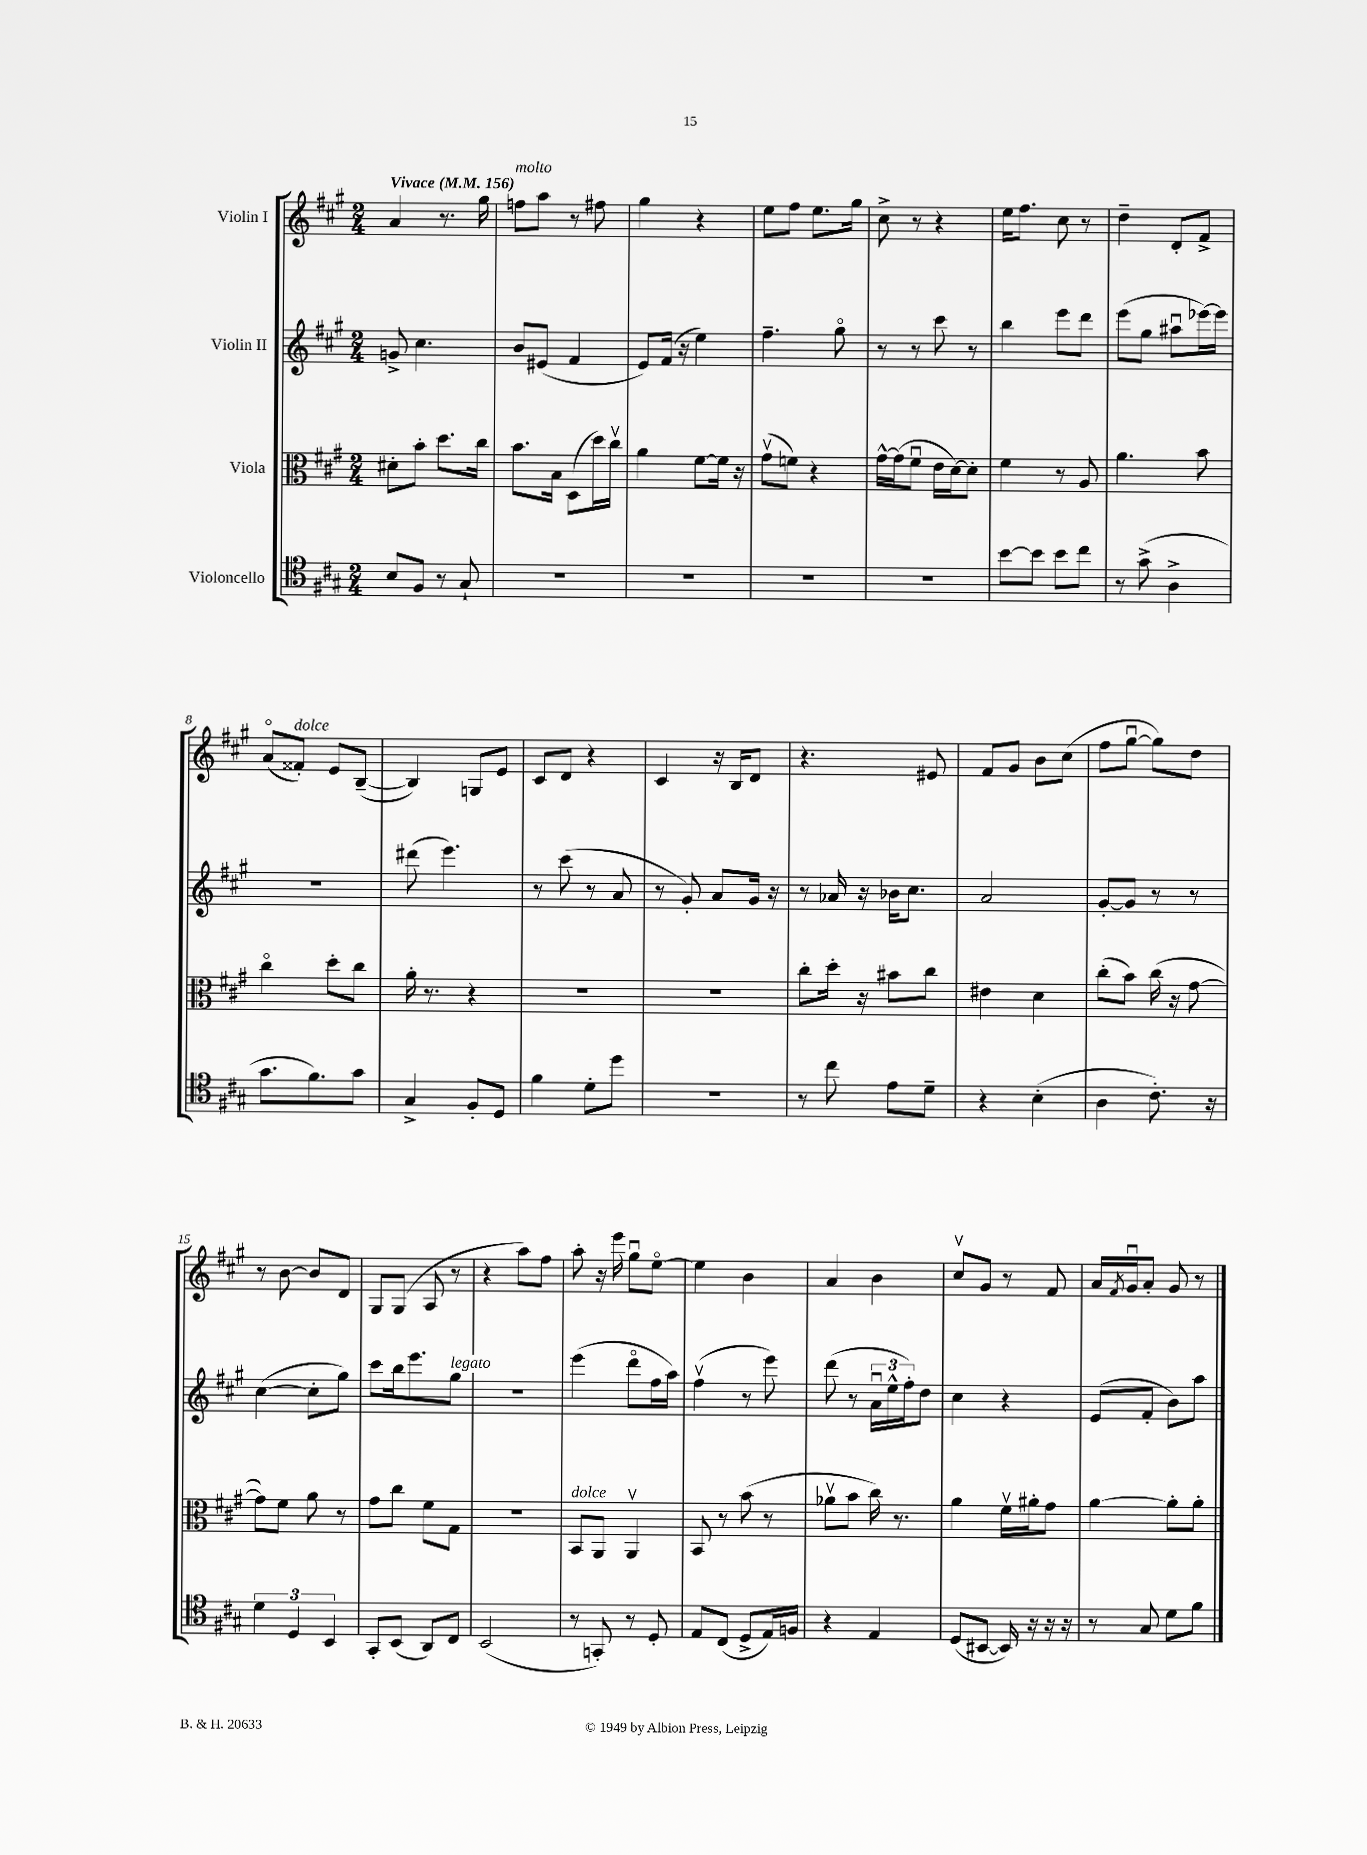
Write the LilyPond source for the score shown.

<<
\new StaffGroup <<
\new Staff = "s0" \with { instrumentName = "Violin I" } {
    \clef treble \key a \major \numericTimeSignature \time 2/4 \tempo "Vivace" 4 = 156
    a'4 r8. gis''16 |
    f''8^\markup { \italic "molto" } a''8 r8 fis''8 |
    gis''4 r4 |
    e''8 fis''8 e''8. gis''16 |
    cis''8-> r8 r4 |
    e''16 fis''8. cis''8 r8 |
    d''4-- d'8-. fis'8-> |
    a'8\flageolet( fisis'8-.^\markup { \italic "dolce" }) e'8 b8~--( |
    b4) g8 e'8 |
    cis'8 d'8 r4 |
    cis'4 r16 b16 d'8 |
    r4. eis'8 |
    fis'8 gis'8 b'8 cis''8( |
    fis''8 gis''8~\downbow gis''8) d''8 |
    r8 b'8~ b'8 d'8 |
    gis8 gis8( a8 r8 |
    r4 a''8) fis''8 |
    a''8-. r16 e'''16 gis''8\downbow e''8~\flageolet |
    e''4 b'4 |
    a'4 b'4 |
    cis''8\upbow gis'8 r8 fis'8 |
    a'16 \acciaccatura { fis'8 } gis'16\downbow a'8-. gis'8 r8 \bar "|." |
}
\new Staff = "s1" \with { instrumentName = "Violin II" } {
    \clef treble \key a \major \numericTimeSignature \time 2/4
    g'8-> cis''4. |
    b'8 eis'8( fis'4 |
    e'8) fis'16( r16 e''4) |
    fis''4.-- gis''8\flageolet |
    r8 r8 cis'''8 r8 |
    b''4 e'''8 d'''8 |
    e'''8( gis''8 ais''8\downbow ees'''16~) ees'''16 |
    R2 |
    dis'''8( e'''4.) |
    r8 cis'''8( r8 a'8 |
    r8 gis'8-.) a'8 gis'16 r16 |
    r8 aes'16 r16 bes'16 cis''8. |
    a'2 |
    gis'8~-. gis'8 r8 r8 |
    cis''4~( cis''8-. gis''8) |
    cis'''8 b''16 e'''8. gis''8^\markup { \italic "legato" } |
    R2 |
    e'''4( d'''8\flageolet fis''16 a''16) |
    fis''4\upbow( r8 e'''8) |
    d'''8( r8 \tuplet 3/2 { a'16\downbow e''16-^ fis''16-.) } d''8 |
    cis''4 r4 |
    e'8( fis'8-. b'8) a''8 \bar "|." |
}
\new Staff = "s2" \with { instrumentName = "Viola" } {
    \clef alto \key a \major \numericTimeSignature \time 2/4
    dis'8-. b'8-. d''8. cis''16 |
    b'8. b16 d8( d''16) cis''16\upbow |
    a'4 fis'8~ fis'16 r16 |
    gis'8\upbow( f'8) r4 |
    gis'16~-^ gis'16( fis'8\downbow e'16 d'16~) d'8-. |
    fis'4 r8 a8 |
    a'4. b'8 |
    cis''4\flageolet d''8-. cis''8 |
    a'16-. r8. r4 |
    R2 |
    R2 |
    cis''8-. d''16-. r16 bis'8 cis''8 |
    eis'4 d'4 |
    cis''8-.( b'8) cis''16( r16 gis'8~ |
    gis'8) fis'8 a'8 r8 |
    gis'8 cis''8 fis'8 gis8 |
    R2 |
    b,8^\markup { \italic "dolce" } a,8 a,4\upbow |
    b,8 r8 b'8( r8 |
    aes'8\upbow b'8 cis''16) r8. |
    a'4 fis'16\upbow ais'16-. gis'8 |
    a'4~ a'8-. a'8-. \bar "|." |
}
\new Staff = "s3" \with { instrumentName = "Violoncello" } {
    \clef tenor \key a \major \numericTimeSignature \time 2/4
    b8 fis8 r8 gis8-! |
    R2 |
    R2 |
    R2 |
    R2 |
    b'8~ b'8 b'8 cis''8 |
    r8 gis'8->( a4-> |
    gis'8. fis'8.) gis'8 |
    gis4-> fis8-. d8 |
    fis'4 d'8-. d''8 |
    R2 |
    r8 cis''8 e'8 d'8-- |
    r4 b4-.( |
    a4 cis'8.-.) r16 |
    \tuplet 3/2 { d'4 d4 b,4 } |
    gis,8-. b,8( a,8) cis8 |
    b,2( |
    r8 g,8-.) r8 d8-. |
    e8 cis8( d8-> e16) f16 |
    r4 e4 |
    d8( bis,8~ bis,16) r16 r16 r16 |
    r8 gis8 d'8 fis'8 \bar "|." |
}
>>
>>
